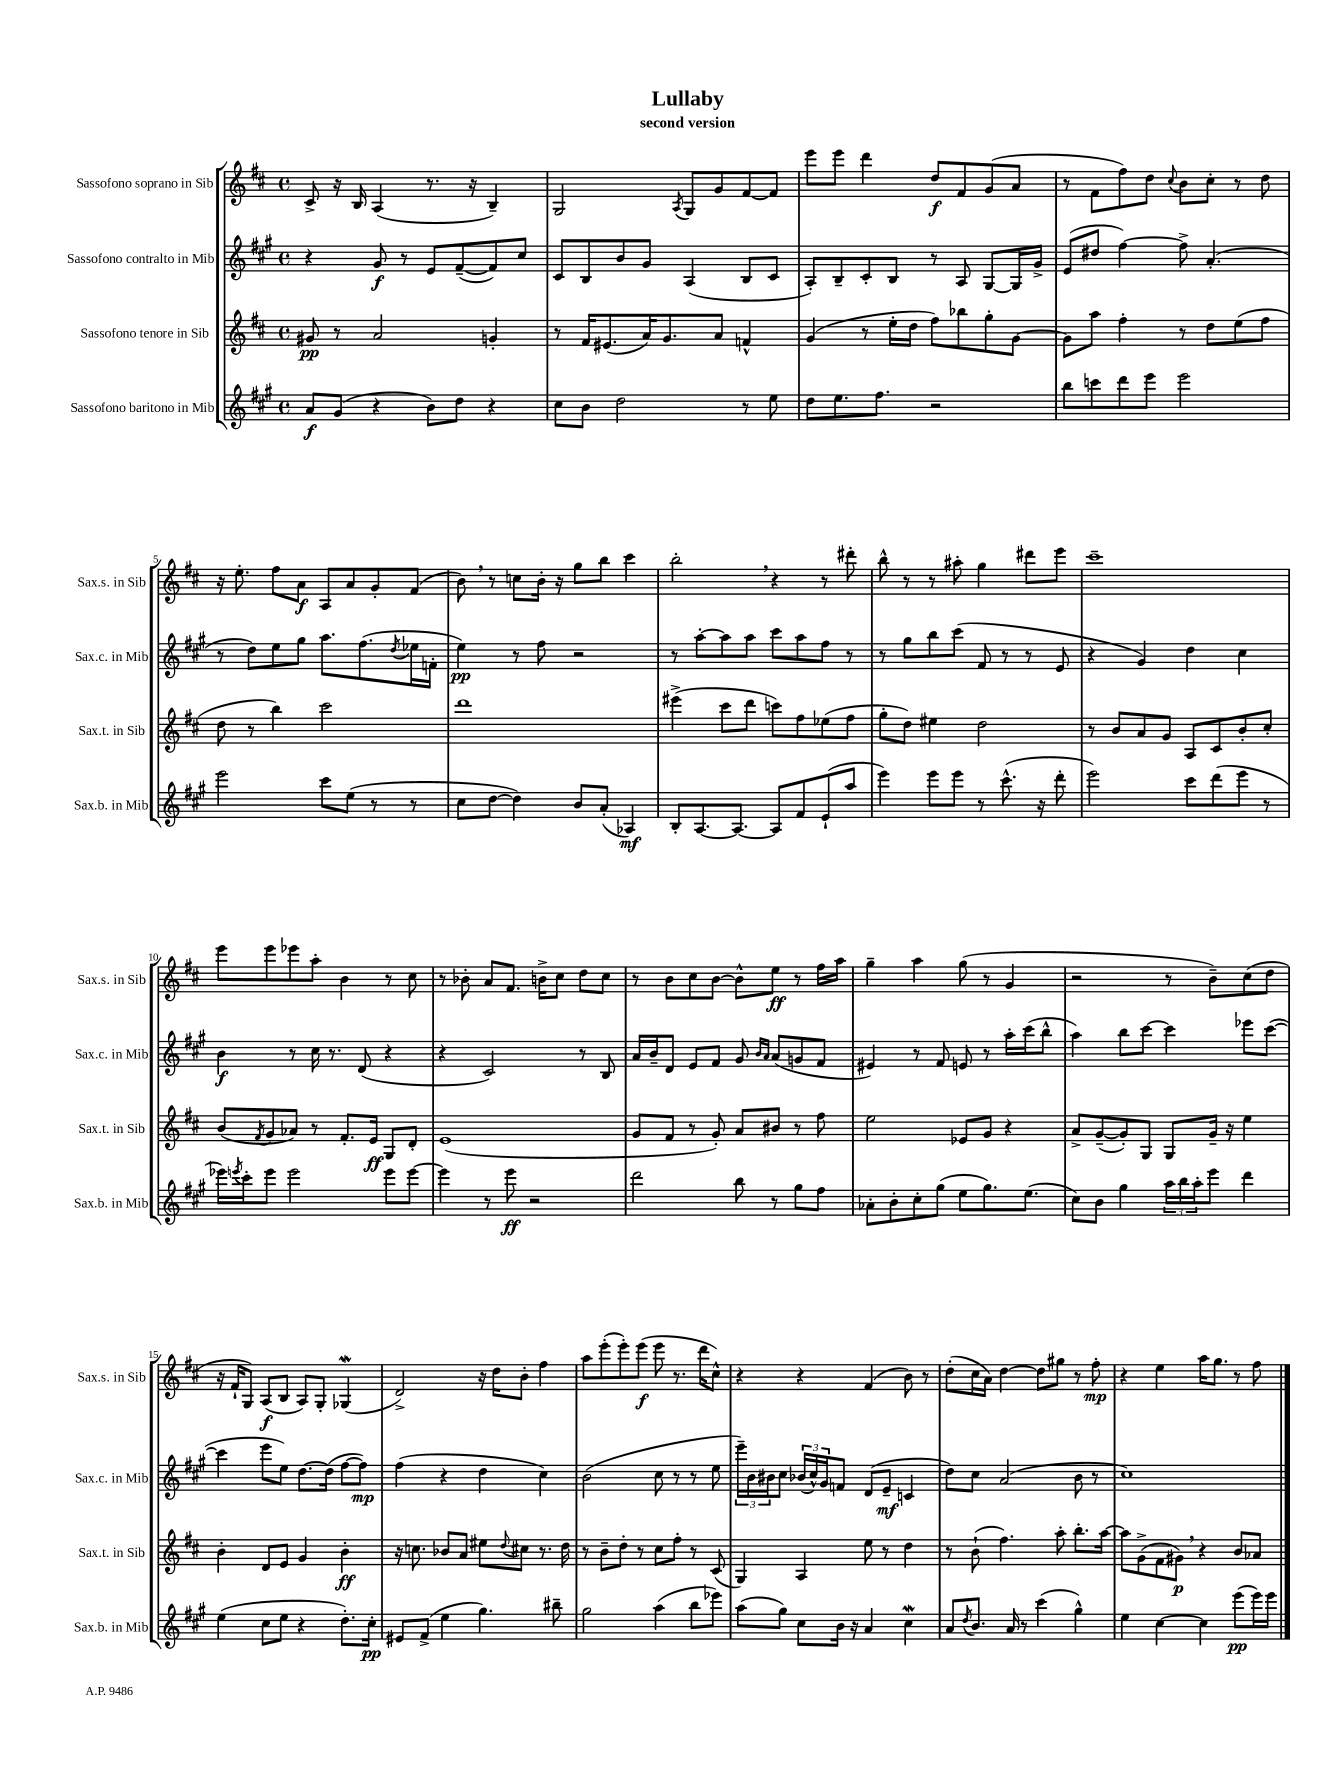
\header { title = "Lullaby" subtitle = "second version" }
<<
\new StaffGroup <<
\new Staff = "s0" \with { instrumentName = "Sassofono soprano in Sib" shortInstrumentName = "Sax.s. in Sib" } {
    \clef treble \key d \major \defaultTimeSignature \time 4/4
    cis'8-> r16 b16 a4( r8. r16 b4--) |
    g2 \acciaccatura { a8 } g8 g'8 fis'8~ fis'8 |
    e'''8 e'''8 d'''4 d''8\f fis'8 g'8( a'8 |
    r8 fis'8 fis''8) d''8 \appoggiatura { cis''8 } b'8 cis''8-. r8 d''8 |
    r16 e''8.-. fis''8 a'8\f a8 a'8 g'8-. fis'8( |
    b'8) \breathe r8 c''8 b'16-. r16 g''8 b''8 cis'''4 |
    b''2-. \breathe r4 r8 dis'''8-. |
    b''8-^ r8 r8 ais''8-. g''4 dis'''8 e'''8 |
    cis'''1-- |
    e'''8 e'''8 ees'''8 a''8-. b'4 r8 cis''8 |
    r8 bes'8-. a'8 fis'8. b'16-> cis''8 d''8 cis''8 |
    r8 b'8 cis''8 b'8~ b'8-^ e''8\ff r8 fis''16 a''16 |
    g''4-- a''4 g''8( r8 g'4 |
    r2 r8 b'8--) cis''8( d''8 |
    r16 fis'16-! g8) a8\f( b8 a8) g8-. ges4\mordent( |
    d'2->) r16 d''16 b'8-. fis''4 |
    a''8 e'''8-.( e'''8-.) e'''8\f( e'''8 r8. d'''16 cis''8-^) |
    r4 r4 fis'4( b'8) r8 |
    d''8-.( cis''16 a'16) d''4~ d''8 gis''8 r8 fis''8-.\mp |
    r4 e''4 a''16 g''8. r8 fis''8 \bar "|." |
}
\new Staff = "s1" \with { instrumentName = "Sassofono contralto in Mib" shortInstrumentName = "Sax.c. in Mib" } {
    \clef treble \key a \major \defaultTimeSignature \time 4/4
    r4 gis'8\f r8 e'8 fis'8~--( fis'8) cis''8 |
    cis'8 b8 b'8 gis'8 a4( b8 cis'8 |
    a8-.) b8-- cis'8-. b8 r8 a8 gis8~ gis16 gis'16-> |
    e'8( dis''8 fis''4~) fis''8-> a'4.-.( |
    r8 d''8) e''8 gis''8 a''8. fis''8.( \acciaccatura { d''8 } ees''16 f'16-. |
    e''4\pp) r8 fis''8 r2 |
    r8 a''8~-. a''8 a''8 cis'''8 a''8 fis''8 r8 |
    r8 gis''8 b''8 cis'''8( fis'8 r8 r8 e'8 |
    r4 gis'4) d''4 cis''4 |
    b'4\f r8 cis''16 r8. d'8( r4 |
    r4 cis'2) r8 b8 |
    a'16 b'16-- d'8 e'8 fis'8 gis'8 \grace { b'16 a'16 } a'8( g'8 fis'8 |
    eis'4) r8 fis'8 e'8 r8 a''16-. cis'''16( b''8-^ |
    a''4) b''8 cis'''8~ cis'''4 ees'''8 cis'''8~( |
    cis'''4 e'''8 e''8) d''8.~ d''16( fis''8~ fis''8\mp) |
    fis''4( r4 d''4 cis''4) |
    b'2( cis''8 r8 r8 e''8 |
    \tuplet 3/2 { e'''16--) b'16 bis'16 } cis''8 \tuplet 3/2 { bes'16( cis''16-^) gis'16 } f'8 d'8( e'8--\mf c'4 |
    d''8) cis''8 a'2( b'8 r8 |
    cis''1) \bar "|." |
}
\new Staff = "s2" \with { instrumentName = "Sassofono tenore in Sib" shortInstrumentName = "Sax.t. in Sib" } {
    \clef treble \key d \major \defaultTimeSignature \time 4/4
    gis'8\pp r8 a'2 g'4-. |
    r8 fis'16 eis'8.( a'16) g'8. a'8 f'4-^ |
    g'4( r8 e''16-. d''16 fis''8) bes''8 g''8-. g'8~ |
    g'8 a''8 fis''4-. r8 d''8 e''8( fis''8 |
    d''8 r8 b''4) cis'''2 |
    d'''1 |
    eis'''4->( cis'''8 d'''8 c'''8) fis''8 ees''8( fis''8 |
    g''8-. d''8) eis''4 d''2 |
    r8 b'8 a'8 g'8 a8 cis'8 b'8-. cis''8-. |
    b'8( \acciaccatura { fis'8 } g'8 aes'8) r8 fis'8.-. e'16\ff g8 d'8-. |
    e'1( |
    g'8 fis'8 r8 g'8-.) a'8 bis'8 r8 fis''8 |
    e''2 ees'8 g'8 r4 |
    a'8-> g'8~--( g'8-.) g8 g8 g'16-- r16 e''4 |
    b'4-. d'8 e'8 g'4 b'4-.\ff |
    r16 c''8. bes'8 a'8 eis''8 \appoggiatura { d''8 } cis''8 r8. d''16 |
    r8 b'8-- d''8-. r8 cis''8 fis''8-. r8 cis'8( |
    g4) a4 e''8 r8 d''4 |
    r8 b'8-!( fis''4.) a''8-. b''8.-. a''16~ |
    a''8 g'8->( fis'8 gis'8\p) \breathe r4 b'8 aes'8 \bar "|." |
}
\new Staff = "s3" \with { instrumentName = "Sassofono baritono in Mib" shortInstrumentName = "Sax.b. in Mib" } {
    \clef treble \key a \major \defaultTimeSignature \time 4/4
    a'8\f gis'8( r4 b'8) d''8 r4 |
    cis''8 b'8 d''2 r8 e''8 |
    d''8 e''8. fis''8. r2 |
    b''8 c'''8 d'''8 e'''8 e'''2 |
    e'''2 cis'''8 e''8( r8 r8 |
    cis''8 d''8~ d''4) b'8 a'8-.( aes4\mf) |
    b8-. a8.~ a8.~ a8 fis'8 e'8-!( a''8 |
    e'''4) e'''8 e'''8 r8 cis'''8.-^( r16 d'''8-. |
    e'''2) cis'''8 d'''8( e'''8 r8 |
    ees'''16) \acciaccatura { e'''8 } cis'''16-. e'''8 e'''2 e'''8 e'''8~ |
    e'''4 r8 e'''8\ff r2 |
    d'''2 b''8 r8 gis''8 fis''8 |
    aes'8-. b'8-. cis''8-. gis''8( e''8 gis''8.) e''8.( |
    cis''8) b'8 gis''4 \tuplet 3/2 { a''16 b''16 a''16-. } e'''8 d'''4 |
    e''4( cis''8 e''8 r4 d''8.-.) cis''16-.\pp |
    eis'8 fis'8->( e''4 gis''4.) bis''8-- |
    gis''2 a''4( b''8 ees'''8) |
    a''8( gis''8) cis''8 b'16 r16 a'4 cis''4\mordent |
    a'8 \acciaccatura { d''8 } b'8. a'16 r8 cis'''4( gis''4-^) |
    e''4 cis''4~ cis''4 e'''8\pp( e'''16) e'''16 \bar "|." |
}
>>
>>
